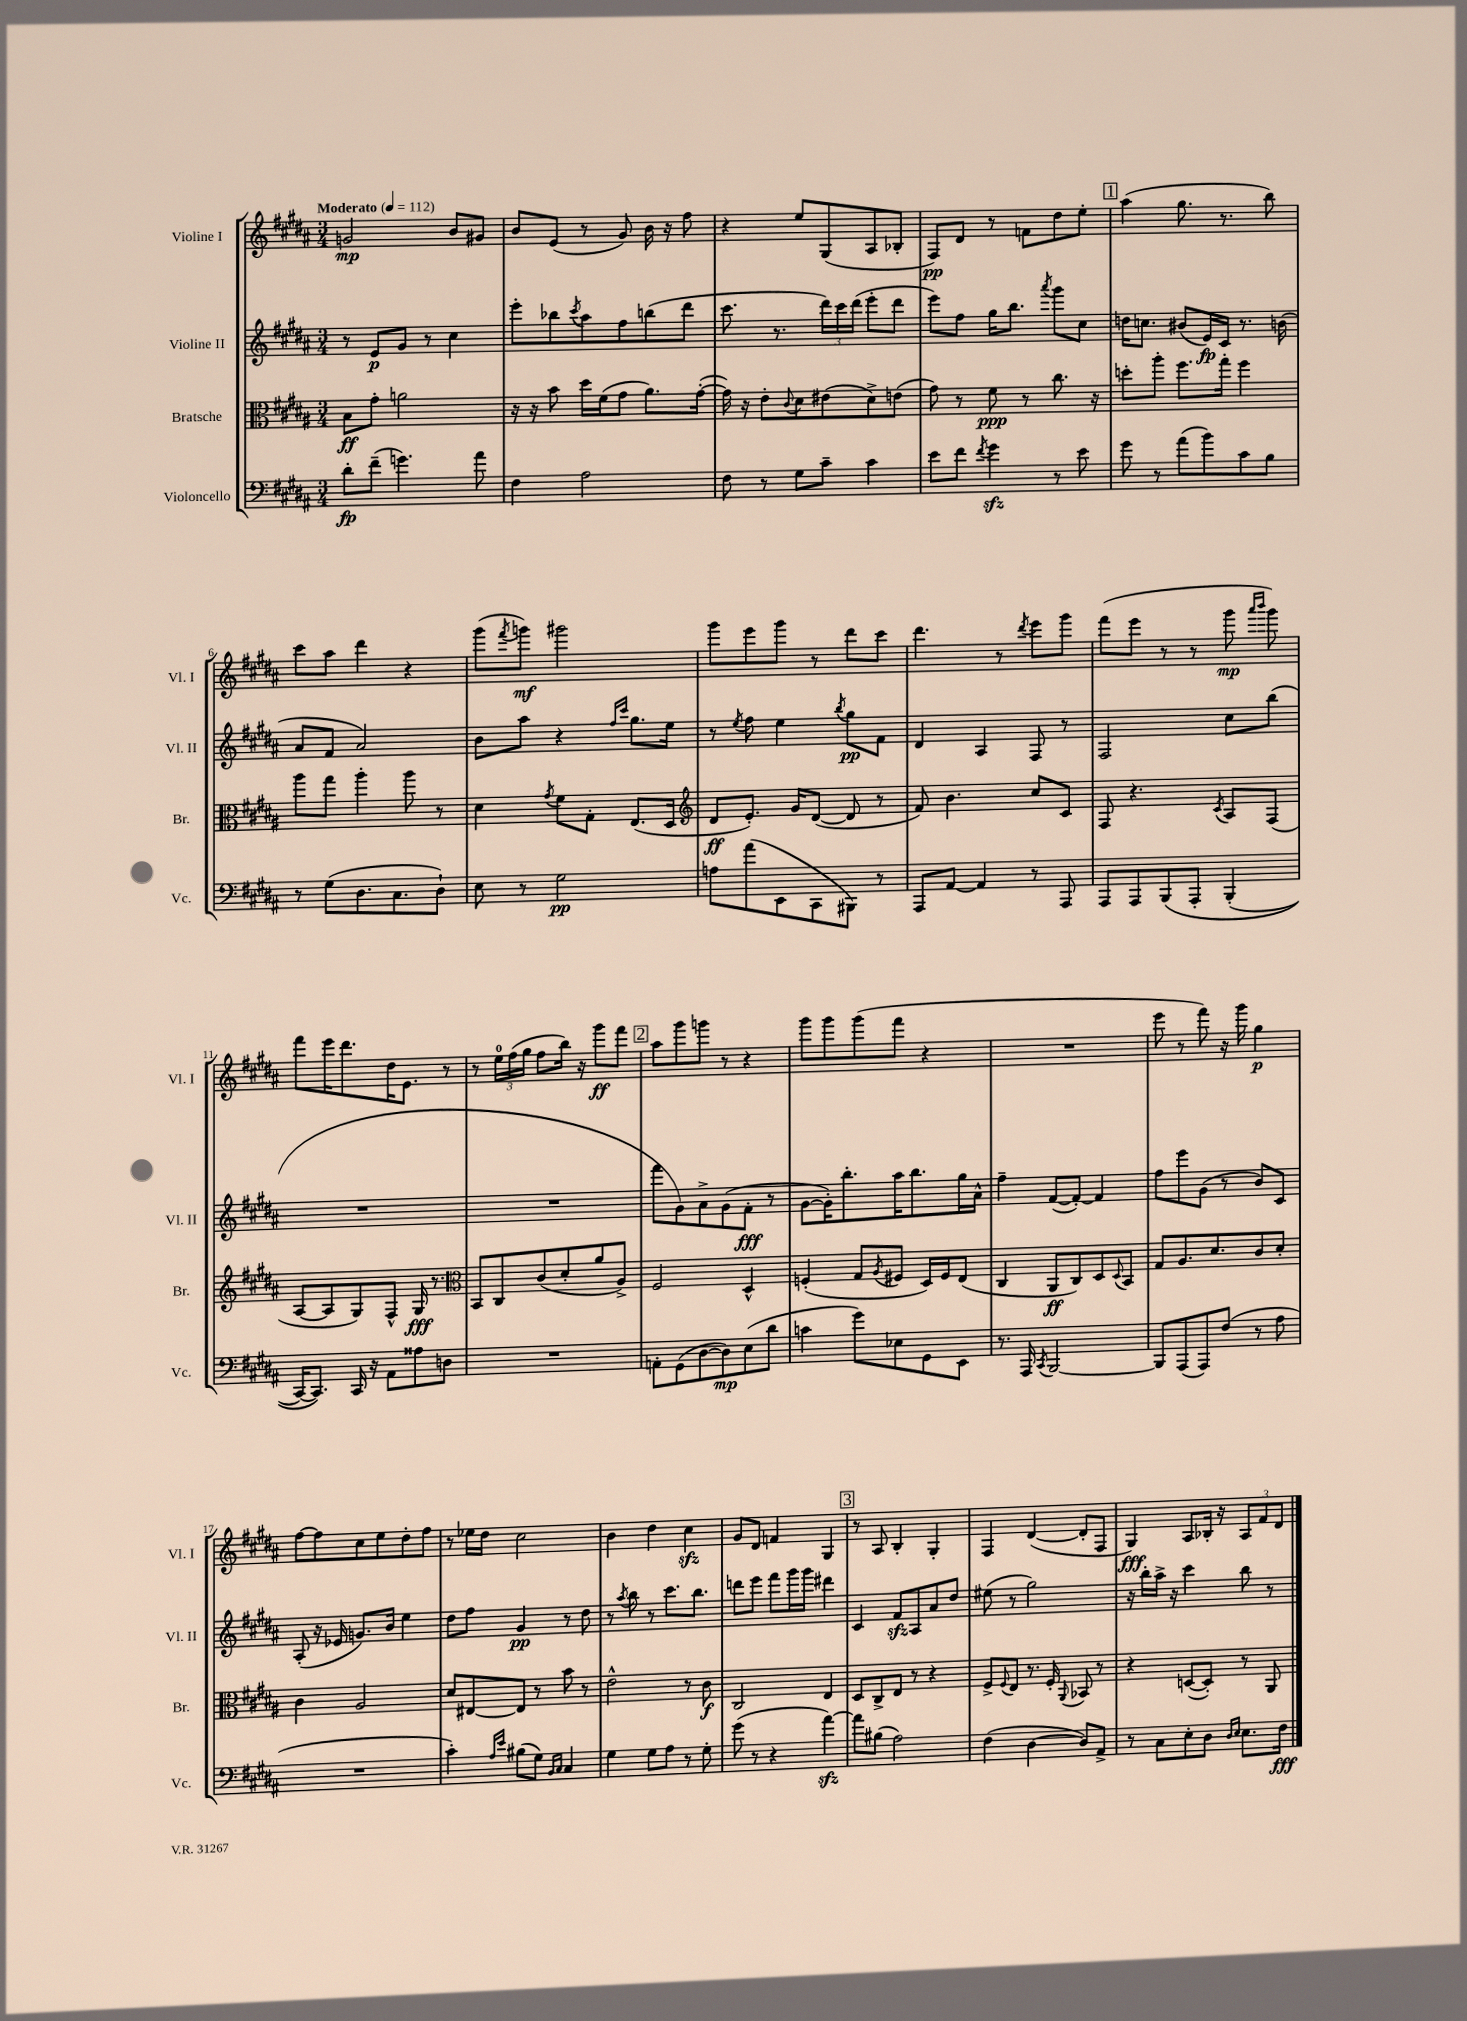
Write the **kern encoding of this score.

**kern	**kern	**kern	**kern
*staff4	*staff3	*staff2	*staff1
*clefF4	*clefC3	*clefG2	*clefG2
*k[f#c#g#d#a#]	*k[f#c#g#d#a#]	*k[f#c#g#d#a#]	*k[f#c#g#d#a#]
*M3/4	*M3/4	*M3/4	*M3/4
*MM112	*MM112	*MM112	*MM112
8d#'	8B	8r	2g
(8f#~	8g#'	8e	.
4.g)	2a	8g#	.
.	.	8r	.
.	.	4cc#	8b
8a#	.	.	8g#
=	=	=	=
4F#	16r	8eee'	8b
.	16r	.	.
.	8b	8bb-	(8e
.	.	8qccc#	.
2A#	16dd#	8aa#	8r
.	(16f#	.	.
.	8g#	8ff#	8g#)
.	8.a#)	(8bb	16b
.	.	.	16r
.	.	8ddd#	8ff#
.	([16g#'	.	.
=	=	=	=
8F#	16g#])	8.ccc#	4r
.	16r	.	.
8r	8e'	.	.
.	.	8.r	.
.	8qqc#	.	.
8G#	8d#	.	8ee
8c#~	(8e#	24ddd#)	(8G#
.	.	24ccc#	.
.	.	(24ddd#	.
4c#	8d#^)	8eee'	8A#
.	(8e	8ddd#	8B-'
=	=	=	=
8e	8g#)	8eee)	8F#)
8f#	8r	8ff#	8d#
8qf#	.	.	.
4g#	8f#	16gg#	8r
.	.	8.bb	.
.	8r	.	8f
.	.	8qaaa#	.
8r	8.cc#	8ggg#	8dd#
8e	.	8cc#	8ee'
.	16r	.	.
=	=	=	=
8g#	8dd'	16dd	(4aa#
.	.	8.cc	.
8r	8aa#'	.	.
(8a#	8.ff#	(8b#	8.gg#
8b)	.	16e)	.
.	16gg#'	16c#	8.r
8c#	4ff#	8.r	.
8B	.	.	8bb)
.	.	(16b	.
=	=	=	=
8r	8aa#	8a#	8ccc#
(8G#	8gg#	8f#	8aa#
8.D#	4aa#'	2a#)	4ddd#
8.C#	.	.	.
.	8aa#	.	4r
8D#`)	8r	.	.
=	=	=	=
8E	4d#	8b	(8ggg#
.	.	.	8qfff#
8r	.	8aa#	8ggg)
.	8qg#	.	.
2G#	8f#	4r	2ggg#
.	8G#'	.	.
.	.	16qqff#	.
.	.	16qqccc#	.
.	(8.E	8.gg#	.
.	16D#	16ee	.
=	=	=	=
*	*clefG2	*	*
8A	8d#	8r	8ggg#
.	.	8qee	.
(8a#	8.e')	8ff#	8eee
8EE	.	4ee	8ggg#
.	16g#	.	.
8CC#	([8d#	.	8r
.	.	8qbb	.
8BBB#)	8d#]	8gg#	8ddd#
8r	8r	8f#	8ccc#
=	=	=	=
8AAA#	8f#)	4d#	4.ddd#
[8AA#	4.b	.	.
4AA#]	.	4A#	.
.	.	.	8r
.	.	.	8qddd#
8r	8cc#	8F#	8eee
8AAA#	8c#	8r	8ggg#
=	=	=	=
8AAA#	8F#	2F#	(8fff#
8AAA#	4.r	.	8eee
&(8BBB	.	.	8r
8AAA#'	.	.	8r
.	8qc#	.	.
(4BBB'	8A#	8cc#	8ggg#
.	.	.	16qqaaa#
.	.	.	16qqbbb
.	(8F#	(8bb	8ggg#)
=	=	=	=
[16CC#)	[8A#	2.r	8fff#
8.CC#]&)	.	.	.
.	8A#]	.	16eee
.	.	.	8.ddd#
16CC#	8G#)	.	.
16r	.	.	.
8AA#	8F#^^	.	16dd#
.	.	.	8.e
8A##	16G#	.	.
.	8.r	.	.
8D	.	.	8r
=	=	=	=
*	*clefC3	*	*
2.r	8BB	2.r	8r
.	8C#	.	24ee
.	.	.	(24ff#
.	.	.	24gg#
.	(8c#	.	8ff#
.	8d#'	.	16bb)
.	.	.	16r
.	8a#	.	8ggg#
.	8A#^)	.	8fff#
=	=	=	=
8AA'	2F#	8fff#	8aa#
(8GG#	.	8g#)	8ggg#
[8D#	.	8a#^	8ggg
8D#])	.	(8g#	8r
(8E	4D#^^	8f#'	4r
8d#	.	8r	.
=	=	=	=
4c	(4F'	[8g#	8ggg#
.	.	16g#'])	8ggg#
.	.	8.bb'	.
8g#)	8G#	.	(8ggg#
.	8qA#	.	.
8E-	8F#	16aa#	8fff#
.	.	8.bb	.
8GG#	16D#)	.	4r
.	16F#	.	.
8EE	(8E	16gg#	.
.	.	16a#^^	.
=	=	=	=
8.r	4C#	4ff#~	2.r
16AAA#	.	.	.
8qCC#	.	.	.
[2BBB	8AA#	([8f#	.
.	8C#)	8f#'_)	.
.	8D#	4f#]	.
.	8qqD#	.	.
.	8BB	.	.
=	=	=	=
8BBB]	8G#	8ff#	8eee
(8AAA#	8.A#	8eee	8r
8AAA#)	.	(8g#	8fff#)
.	8.d#	.	.
(8F#	.	8r	16r
.	.	.	16ggg#
8r	8c#	8b)	4gg#
8A#	8d#'	8c#	.
=	=	=	=
2.r	4c#	(8A#'	[8ff#
.	.	16r	8ff#]
.	.	16e-	.
.	2A#	8.g)	8cc#
.	.	.	8ee
.	.	16b	.
.	.	4ee	8dd#'
.	.	.	8ff#
=	=	=	=
4c#')	8d#	8dd#	8r
.	[8E#	8ff#	16ee-
.	.	.	16dd#
16qqA#	.	.	.
16qqe	.	.	.
(8B#	8E#]	4g#	2cc#
8G#)	8r	.	.
16qqBB	.	.	.
16qqC#	.	.	.
4C#	8b	8r	.
.	8r	8dd#	.
=	=	=	=
4G#	2e^^	8r	4b
.	.	8qaa#	.
.	.	8bb	.
8G#	.	8r	4dd#
8A#	.	8.ccc#	.
8r	8r	.	4cc#
.	.	8.bb	.
8G#'	8c#	.	.
=	=	=	=
(8g#	2C#	8ddd	8g#
8r	.	8eee	8d#
4r	.	8fff#	4f
.	.	16ggg#	.
.	.	16ggg#	.
[4a#)	4E	4ddd#	4G#
=	=	=	=
8a#]	8D#	4c#	8r
(8B#	8C#^	.	8A#
2A#)	8E	8f#	4B'
.	8r	8A#	.
.	4r	8a#	4G#'
.	.	8dd#	.
=	=	=	=
(4F#	8F#^	(8ee#	4F#
.	8qqF#	.	.
.	8E	8r	.
[4D#	8.r	2gg#)	([4d#
.	16F#'	.	.
.	8qqAA#	.	.
8D#])	8BB-	.	8d#']
8AA#^	8r	.	8F#
=	=	=	=
8r	4r	16r	4G#)
.	.	16bb'	.
8C#	.	16aa#^	.
.	.	16r	.
8E'	([8D	4ccc#	8A#
8D#	8D'])	.	16B-'
.	.	.	16r
16qqD#	.	.	.
16qqE	.	.	.
8.E	8r	8bb	12A#
.	.	.	12f#
.	8AA#	8r	.
.	.	.	12d#
16F#	.	.	.
==	==	==	==
*-	*-	*-	*-
